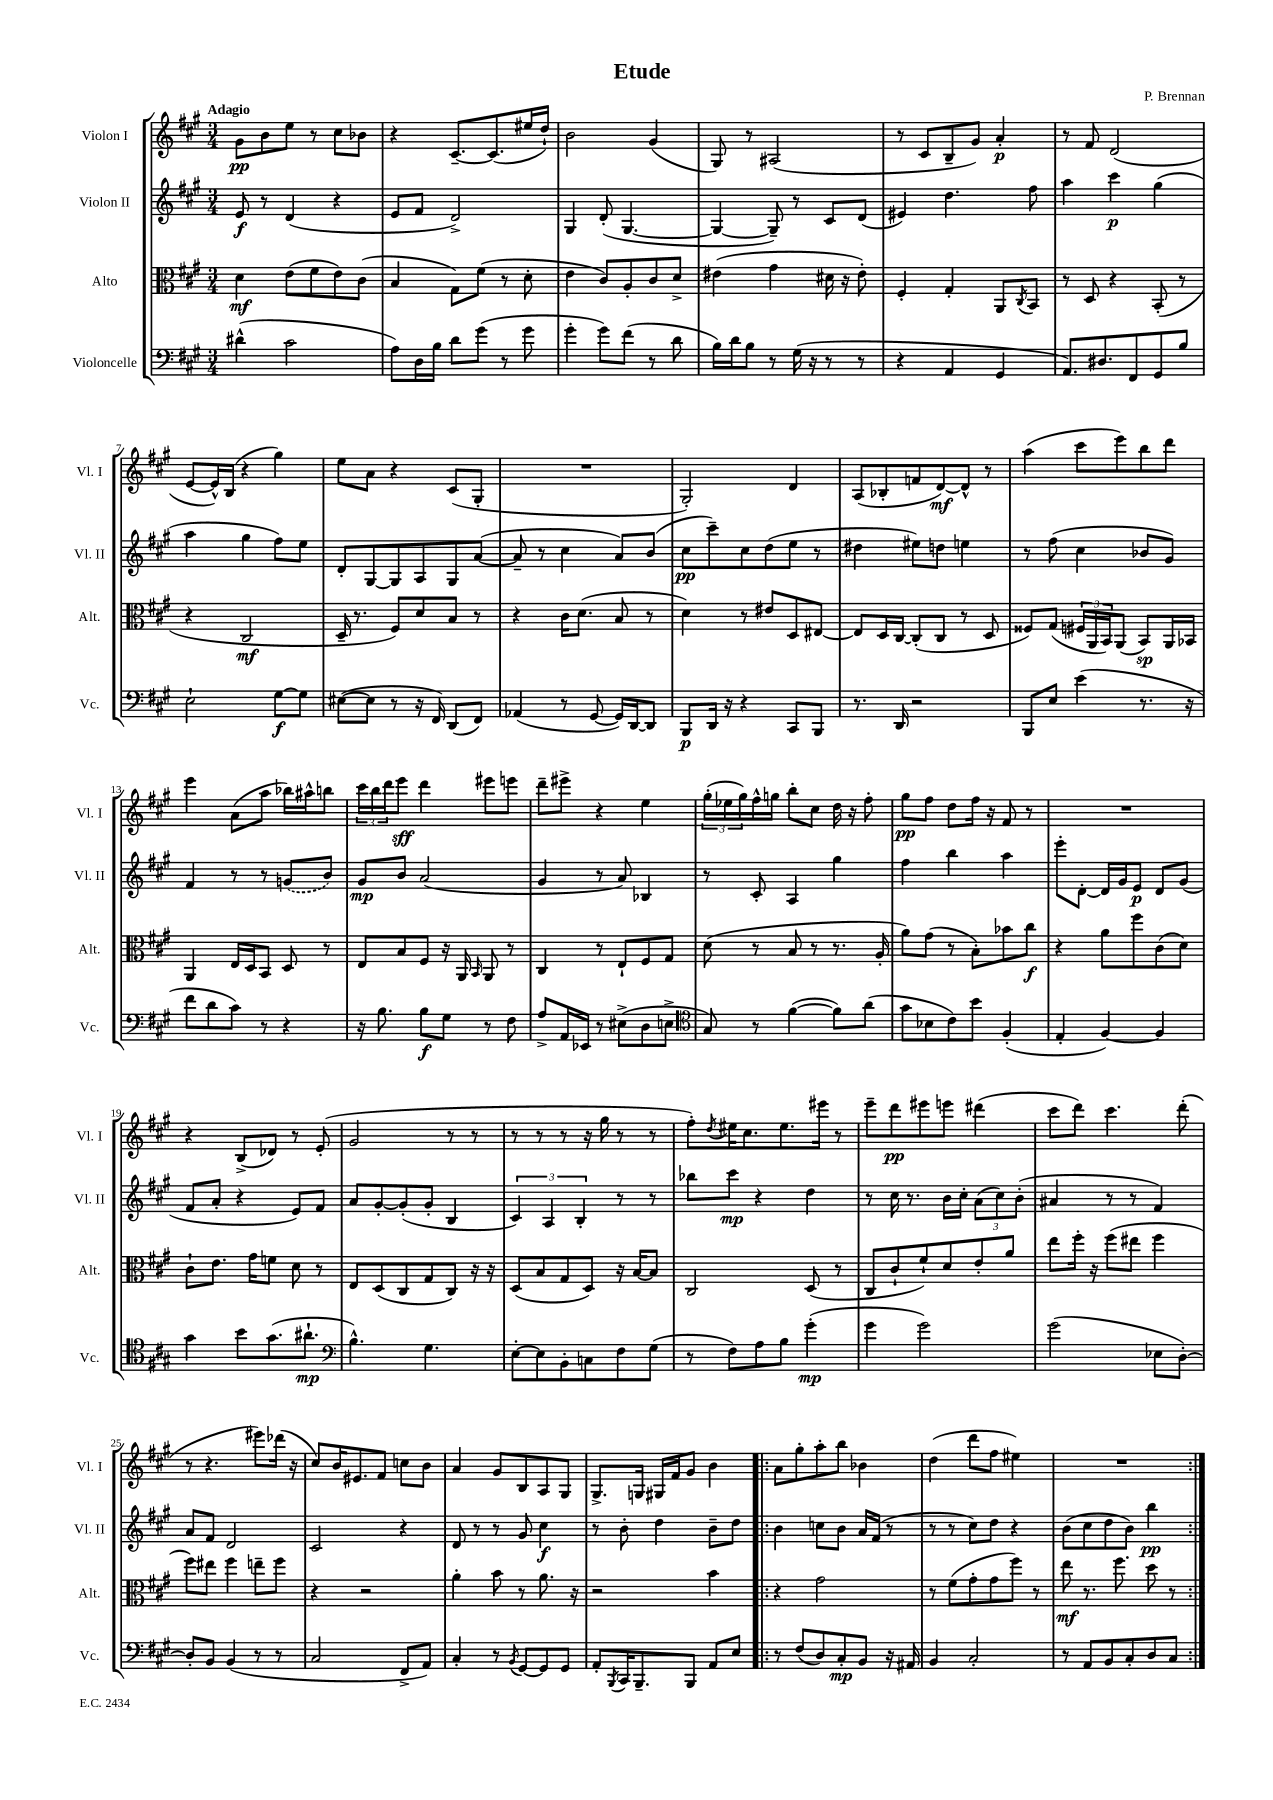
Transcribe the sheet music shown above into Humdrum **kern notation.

**kern	**kern	**kern	**kern
*staff4	*staff3	*staff2	*staff1
*clefF4	*clefC3	*clefG2	*clefG2
*k[f#c#g#]	*k[f#c#g#]	*k[f#c#g#]	*k[f#c#g#]
*M3/4	*M3/4	*M3/4	*M3/4
(4d#^^	4d	8e	8g#
.	.	8r	8b
2c#	(8e	(4d	8ee
.	8f#	.	8r
.	8e)	4r	8cc#
.	(8c#	.	8b-
=	=	=	=
8A)	4B	8e	4r
16D	.	8f#	.
16B	.	.	.
8d	8G#)	2d^)	[8.c#~
(8g#	(8f#	.	.
.	.	.	(8.c#]
8r	8r	.	.
8g#	8d'	.	16ee#
.	.	.	16dd`)
=	=	=	=
4g#'	4e	4G#	2b
8g#)	8c#)	(8d'	.
(8f#	8A'	[4.G#	.
8r	8c#	.	(4g#
8d	8d^	.	.
=	=	=	=
16B)	(4e#	4G#_	8G#)
16d	.	.	.
8B	.	.	8r
8r	4g#	8G#~])	(2A#
(16G#	.	8r	.
16r	.	.	.
8r	16d#	8c#	.
.	16r	.	.
8r	8e#')	(8d	.
=	=	=	=
4r	4F#'	4e#)	8r
.	.	.	8c#
4AA	4G#'	4.dd	8B~
.	.	.	8g#)
4GG#	8AA	.	4a'
.	8qC#	.	.
.	8BB	8ff#	.
=	=	=	=
8.AA)	8r	4aa	8r
.	8D	.	8f#
8.D#	.	.	.
.	4r	4ccc#	(2d
8FF#	.	.	.
8GG#	(8BB'	(4gg#	.
8B	8r	.	.
=	=	=	=
2E`	4r	4aa	[8e
.	.	.	16e^^])
.	.	.	(16B
.	2C#	4gg#	4r
[8G#	.	8ff#)	4gg#)
8G#]	.	8ee	.
=	=	=	=
([8E#	16D~	8d'	8ee
.	8.r	.	.
8E#]	.	[8G#	8a
8r	8F#)	8G#]	4r
16r	8d	8A	.
16FF#)	.	.	.
(8DD	8B	8G#	(8c#
8FF#)	8r	([8a	8G#'
=	=	=	=
(4AA-	4r	8a~]	2.r
.	.	8r	.
8r	16c#	4cc#	.
.	(8.d	.	.
[8GG#	.	.	.
16GG#])	8B	8a)	.
[16DD	.	.	.
8DD]	8r	(8b	.
=	=	=	=
8BBB	4d)	8cc#	2G#')
16DD	.	8ccc#~)	.
16r	.	.	.
4r	8r	8cc#	.
.	8e#	(8dd	.
8CC#	8D	8ee	4d
8BBB	[8E#	8r	.
=	=	=	=
8.r	8E#]	4dd#	(8A
.	16D	.	8B-'
16DD	[16C#	.	.
2r	(8C#']	8ee#)	8f
.	8C#	8dd	[8d)
.	8r	4ee	8d^^]
.	8D	.	8r
=	=	=	=
8BBB	8F##)	8r	(4aa
8E	(8G#	(8ff#	.
(4e	24F#	4cc#	8ccc#
.	24AA	.	.
.	24BB)	.	.
.	(8AA	.	8eee)
8.r	8BB)	8b-	8bb
.	16AA	8g#)	8ddd
16r	16BB-	.	.
=	=	=	=
8f#	4AA	4f#	4eee
8d	.	.	.
8c#)	16E	8r	(8a
.	16D	.	.
8r	8BB	8r	8aa
4r	8D	(8g	16bb-)
.	.	.	16aa#^^
.	8r	8b)	8bb
=	=	=	=
16r	8E	8g#	24ccc#
.	.	.	24bb
8.B	.	.	.
.	.	.	24ddd
.	8B	8b	8eee
8B	8F#	(2a	4ddd
8G#	16r	.	.
.	16AA	.	.
.	16qqBB	.	.
8r	8AA	.	8eee#
8F#	8r	.	8eee
=	=	=	=
8A^	4C#	4g#	8ddd~
16AA	.	.	8eee#^
16EE-	.	.	.
8r	8r	8r	4r
(8E#^	8E`	8a)	.
8D	8F#	4B-	4ee
8E^	8G#	.	.
=	=	=	=
*clefC4	*	*	*
8G#)	(8d	8r	(24gg#'
.	.	.	24ee-
.	.	.	24gg#)
8r	8r	8c#'	16ff#^^
.	.	.	16gg
([4f#	8B	4A	8bb'
.	8r	.	8cc#
8f#])	8.r	4gg#	16dd
.	.	.	16r
(8a	.	.	8ff#'
.	16A'	.	.
=	=	=	=
8g#	8a)	4ff#	8gg#
8B-	(8g#	.	8ff#
8c#)	8r	4bb	8dd
8b	8B')	.	16ff#
.	.	.	16r
(4F#'	8b-	4aa	8f#
.	8cc#	.	8r
=	=	=	=
4E'	4r	8eee'	2.r
.	.	[8d'	.
[4F#)	8a	16d]	.
.	.	16g#	.
.	8ff#	8e	.
4F#]	(8c#	8d	.
.	8d)	(8g#	.
=	=	=	=
4g#	8c#`	8f#	4r
.	8.e	8a'	.
8b	.	4r	(8B^
.	16g#	.	.
(8.g#	8f	.	8d-)
.	8d	8e)	8r
8.a#`	.	.	.
.	8r	8f#	(8e'
=	=	=	=
*clefF4	*	*	*
4.B^^)	8E	8a	2g#
.	(8D	[8g#'	.
.	8C#	(8g#']	.
4.G#	8G#	8g#'	.
.	8C#)	4B	8r
.	16r	.	8r
.	16r	.	.
=	=	=	=
[8E'	(8D	6c#)	8r
8E]	8B	.	8r
.	.	6A	.
8BB'	8G#	.	8r
.	.	6B'	.
8C	8D)	.	16r
.	.	.	16gg#
8F#	16r	8r	8r
.	[16B	.	.
(8G#	8B]	8r	8r
=	=	=	=
8r	2C#	8bb-	8ff#')
.	.	.	8qdd
8F#)	.	8ccc#	16ee#
.	.	.	8.cc#
8A	.	4r	.
8B	.	.	8.ee#
(4g#'	(8D	4dd	.
.	.	.	16eee#
.	8r	.	8r
=	=	=	=
4g#	8C#	8r	8eee~
.	8c#`	16cc#	8ddd
.	.	8.r	.
2g#)	8f#`)	.	8eee#
.	8d	16b	8eee
.	.	16cc#'	.
.	8e'	(12a	(4ddd#
.	.	12cc#)	.
.	8a	.	.
.	.	(12b'	.
=	=	=	=
(2g#	8ee	4a#	8ccc#
.	16ff#'	.	8ddd)
.	16r	.	.
.	(8ff#	8r	4.ccc#
.	8ee#	8r	.
8E-	4ff#	4f#)	.
[8D')	.	.	(8ddd'
=	=	=	=
8D']	8ff#)	8a	8r
8BB	8ee#	8f#	4.r
(4BB	4ff#	2d	.
8r	8ee~	.	8eee#)
8r	8ff#	.	(16ddd-
.	.	.	16r
=	=	=	=
2C#	4r	2c#	8cc#)
.	.	.	16b
.	.	.	8.e#
.	2r	.	.
.	.	.	8f#
8FF#^	.	4r	8cc
8AA)	.	.	8b
=	=	=	=
4C#'	4a'	8d	4a
.	.	8r	.
8r	8b	8r	8g#
8qBB	.	.	.
[8GG#	8r	8g#	8B
8GG#]	8.a	4cc#	8A
8GG#	.	.	8G#
.	16r	.	.
=	=	=	=
8AA'	2r	8r	8.G#^
8qBBB	.	.	.
16CC#	.	8b'	.
8.BBB~	.	.	16G
.	.	4dd	16G#
.	.	.	16f#
8BBB	.	.	8g#
8AA	4b	8b~	4b
8E	.	8dd	.
=!|:	=!|:	=!|:	=!|:
8r	4r	4b	8a
(8F#	.	.	8gg#'
8D)	2g#	8cc	8aa'
8C#'	.	8b	8bb
8BB	.	16a	4b-
.	.	(16f#	.
16r	.	8r	.
16AA#	.	.	.
=	=	=	=
4BB	8r	8r	(4dd
.	(8f#	8r	.
2C#'	8g#'	8cc#)	8ddd
.	8g#	8dd	8ff#
.	8ff#)	4r	4ee#)
.	8r	.	.
=	=	=	=
8r	8ee	(8b	2.r
8AA	8.r	8cc#	.
8BB	.	8dd	.
.	8.ff#	.	.
8C#'	.	8b)	.
8D	8dd	4bb	.
8C#	8r	.	.
==:|!	==:|!	==:|!	==:|!
*-	*-	*-	*-
